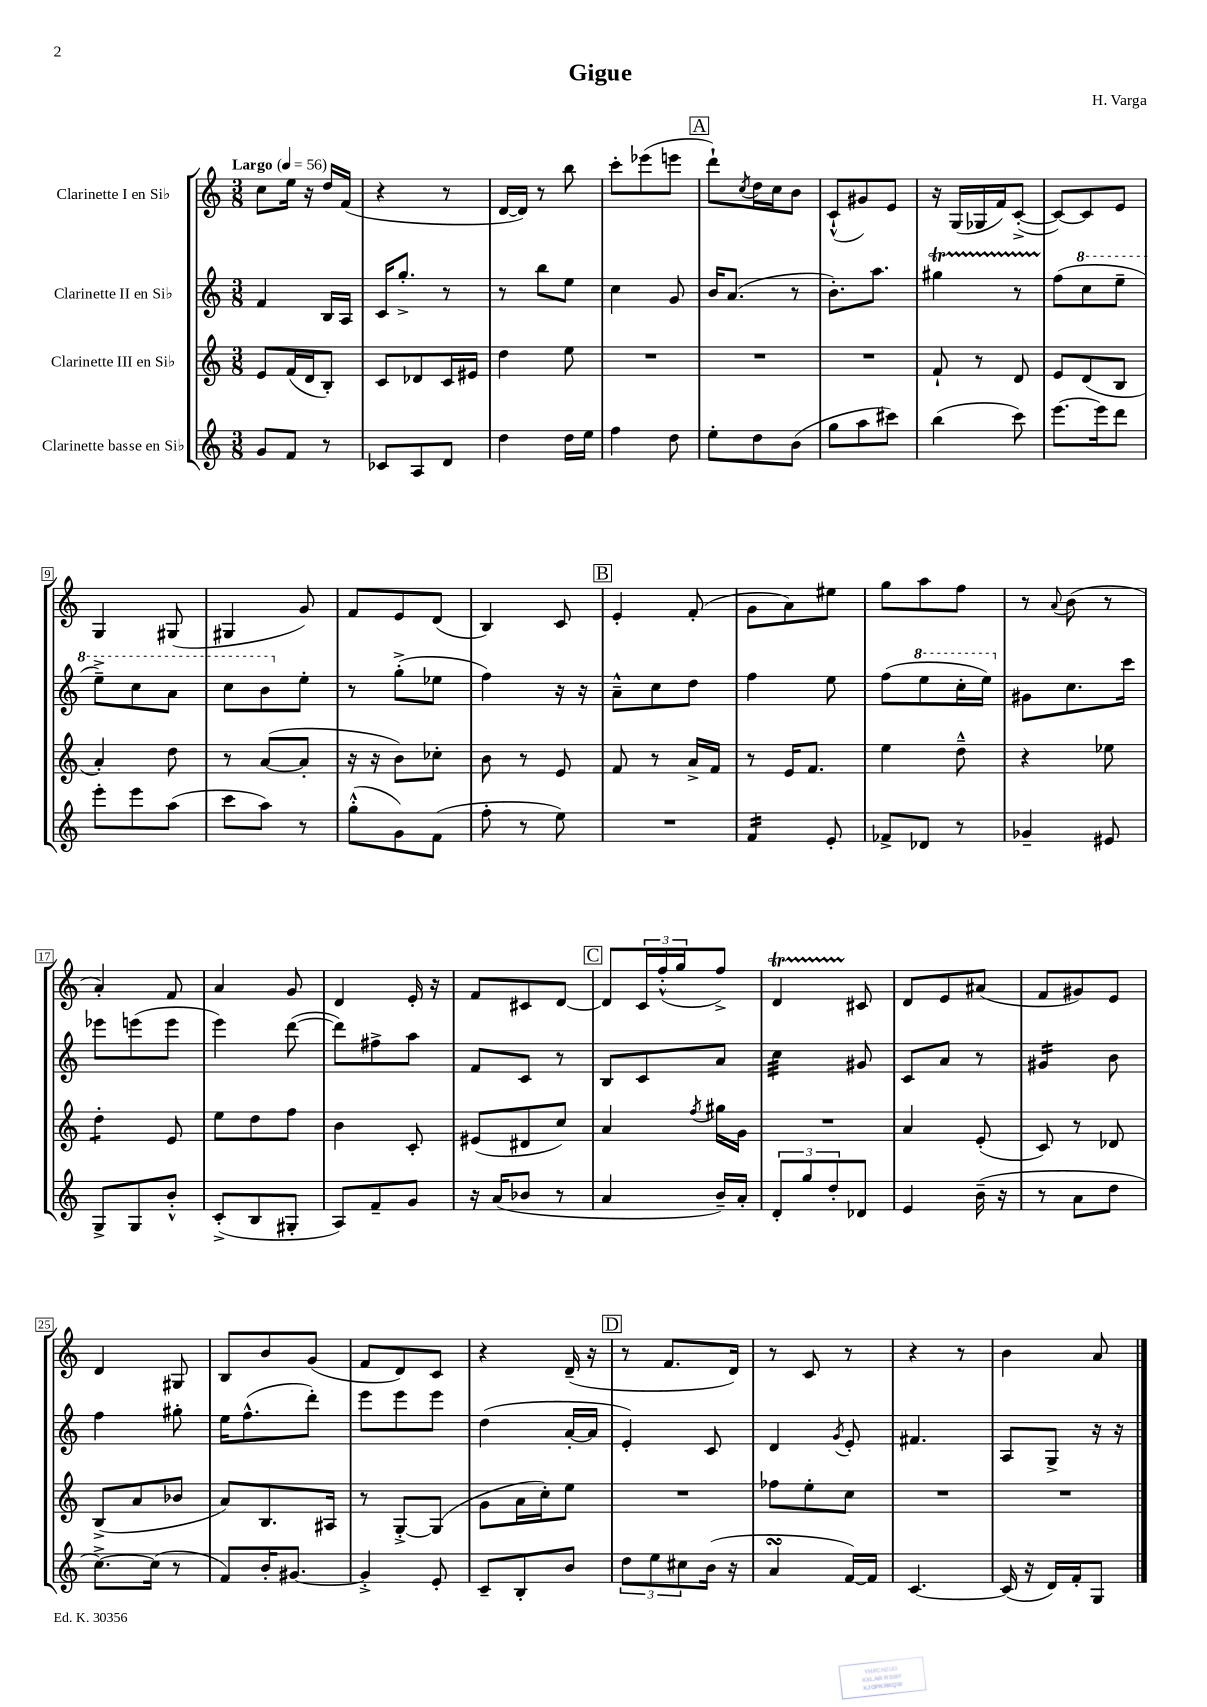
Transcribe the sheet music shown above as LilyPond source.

\header { title = "Gigue" composer = "H. Varga" }
<<
\new StaffGroup <<
\new Staff = "s0" \with { instrumentName = "Clarinette I en Sib" } {
    \clef treble \key c \major \numericTimeSignature \time 3/8 \tempo "Largo" 4 = 56
    c''8 e''16 r16 d''16 f'16( |
    r4 r8 |
    d'16~ d'16) r8 b''8 |
    c'''8-. ees'''8( e'''8 |
    \mark \markup { \box "A" } d'''8-!) \acciaccatura { c''8 } d''16 c''16 b'8 |
    c'8-!-^( gis'8) e'8 |
    r16 g16( ges16 f'16) c'8~-.->( |
    c'8~) c'8 e'8 |
    g4 gis8( |
    gis4 g'8) |
    f'8 e'8 d'8( |
    b4) c'8 |
    \mark \markup { \box "B" } e'4-. f'8-.( |
    g'8 a'8) eis''8 |
    g''8 a''8 f''8 |
    r8 \appoggiatura { a'8 } b'8( r8 |
    a'4-.) f'8 |
    a'4 g'8 |
    d'4 e'16-. r16 |
    f'8 cis'8 d'8~ |
    \mark \markup { \box "C" } d'8 \tuplet 3/2 { c'16 f''16-.-^( g''16 } f''8->) |
    d'4\startTrillSpan cis'8\stopTrillSpan |
    d'8 e'8 ais'8( |
    f'8 gis'8) e'8 |
    d'4 gis8 |
    b8 b'8 g'8( |
    f'8 d'8) c'8 |
    r4 d'16--( r16 |
    \mark \markup { \box "D" } r8 f'8. d'16) |
    r8 c'8 r8 |
    r4 r8 |
    b'4 a'8 \bar "|." |
}
\new Staff = "s1" \with { instrumentName = "Clarinette II en Sib" } {
    \clef treble \key c \major \numericTimeSignature \time 3/8
    f'4 b16 a16 |
    c'16 g''8.-.-> r8 |
    r8 b''8 e''8 |
    c''4 g'8 |
    \mark \markup { \box "A" } b'16 a'8.( r8 |
    b'8.-.) a''8. |
    gis''4\startTrillSpan r8 |
    f''8\stopTrillSpan( \ottava #1 c'''8 e'''8-- |
    e'''8--->) c'''8 a''8 |
    c'''8 b''8 \ottava #0 e''8-. |
    r8 g''8-.->( ees''8 |
    f''4) r16 r16 |
    \mark \markup { \box "B" } a'8---^ c''8 d''8 |
    f''4 e''8 |
    f''8( \ottava #1 e'''8 c'''16-. e'''16) \ottava #0 |
    gis'8 c''8. c'''16 |
    ees'''8 e'''8( e'''8 |
    e'''4) d'''8~( |
    d'''8) fis''8-> a''8 |
    f'8 c'8 r8 |
    \mark \markup { \box "C" } b8 c'8 a'8 |
    c''4:32 gis'8 |
    c'8 a'8 r8 |
    gis'4:16 b'8 |
    f''4 gis''8-. |
    e''16 f''8.-^( d'''8-.) |
    e'''8 e'''8 e'''8 |
    d''4( a'16~-. a'16 |
    \mark \markup { \box "D" } e'4-.) c'8 |
    d'4 \acciaccatura { g'8 } e'8-. |
    fis'4. |
    a8 g8-> r16 r16 \bar "|." |
}
\new Staff = "s2" \with { instrumentName = "Clarinette III en Sib" } {
    \clef treble \key c \major \numericTimeSignature \time 3/8
    e'8 f'16( d'16 b8-.) |
    c'8 des'8 c'16 eis'16 |
    d''4 e''8 |
    R4. |
    \mark \markup { \box "A" } R4. |
    R4. |
    f'8-! r8 d'8 |
    e'8 d'8( b8 |
    a'4-.) d''8 |
    r8 a'8~( a'8-. |
    r16 r16 b'8) ces''8-. |
    b'8 r8 e'8 |
    \mark \markup { \box "B" } f'8 r8 a'16-> f'16 |
    r8 e'16 f'8. |
    e''4 d''8---^ |
    r4 ees''8 |
    d''4:8-. e'8 |
    e''8 d''8 f''8 |
    b'4 c'8-. |
    eis'8( dis'8 c''8) |
    \mark \markup { \box "C" } a'4 \acciaccatura { f''8 } gis''16 g'16 |
    R4. |
    a'4 e'8-.( |
    c'8) r8 des'8 |
    b8->( a'8 bes'8 |
    a'8) b8. ais16 |
    r8 g8~-.-> g8( |
    g'8 a'16 c''16-.) e''8 |
    \mark \markup { \box "D" } R4. |
    fes''8 e''8-. c''8 |
    R4. |
    R4. \bar "|." |
}
\new Staff = "s3" \with { instrumentName = "Clarinette basse en Sib" } {
    \clef treble \key c \major \numericTimeSignature \time 3/8
    g'8 f'8 r8 |
    ces'8 a8 d'8 |
    d''4 d''16 e''16 |
    f''4 d''8 |
    \mark \markup { \box "A" } e''8-. d''8 b'8( |
    g''8 a''8 cis'''8) |
    b''4( c'''8) |
    e'''8.~ e'''16 d'''8 |
    e'''8-. e'''8 a''8( |
    c'''8 a''8) r8 |
    g''8-.-^( g'8) f'8( |
    f''8-. r8 e''8) |
    \mark \markup { \box "B" } R4. |
    f'4:16 e'8-. |
    fes'8-> des'8 r8 |
    ges'4-- eis'8 |
    g8-> g8 b'8-.-^ |
    c'8-.->( b8 gis8-. |
    a8) f'8-- g'8 |
    r16 a'16( bes'8 r8 |
    \mark \markup { \box "C" } a'4 b'16--) a'16-. |
    \tuplet 3/2 { d'8-. g''8 d''8-. } des'8 |
    e'4 b'16--( r16 |
    r8 a'8 d''8 |
    c''8.~->) c''16( r8 |
    f'8) b'16-. gis'8.~ |
    gis'4-.-> e'8-. |
    c'8-- b8-. b'8 |
    \mark \markup { \box "D" } \tuplet 3/2 { d''8 e''8 cis''8 } b'16( r16 |
    a'4\turn f'16~) f'16 |
    c'4.~ |
    c'16( r16 d'16) f'16-. g8 \bar "|." |
}
>>
>>
\layout { \context { \Score \override BarNumber.stencil = #(make-stencil-boxer 0.1 0.3 ly:text-interface::print) } }
